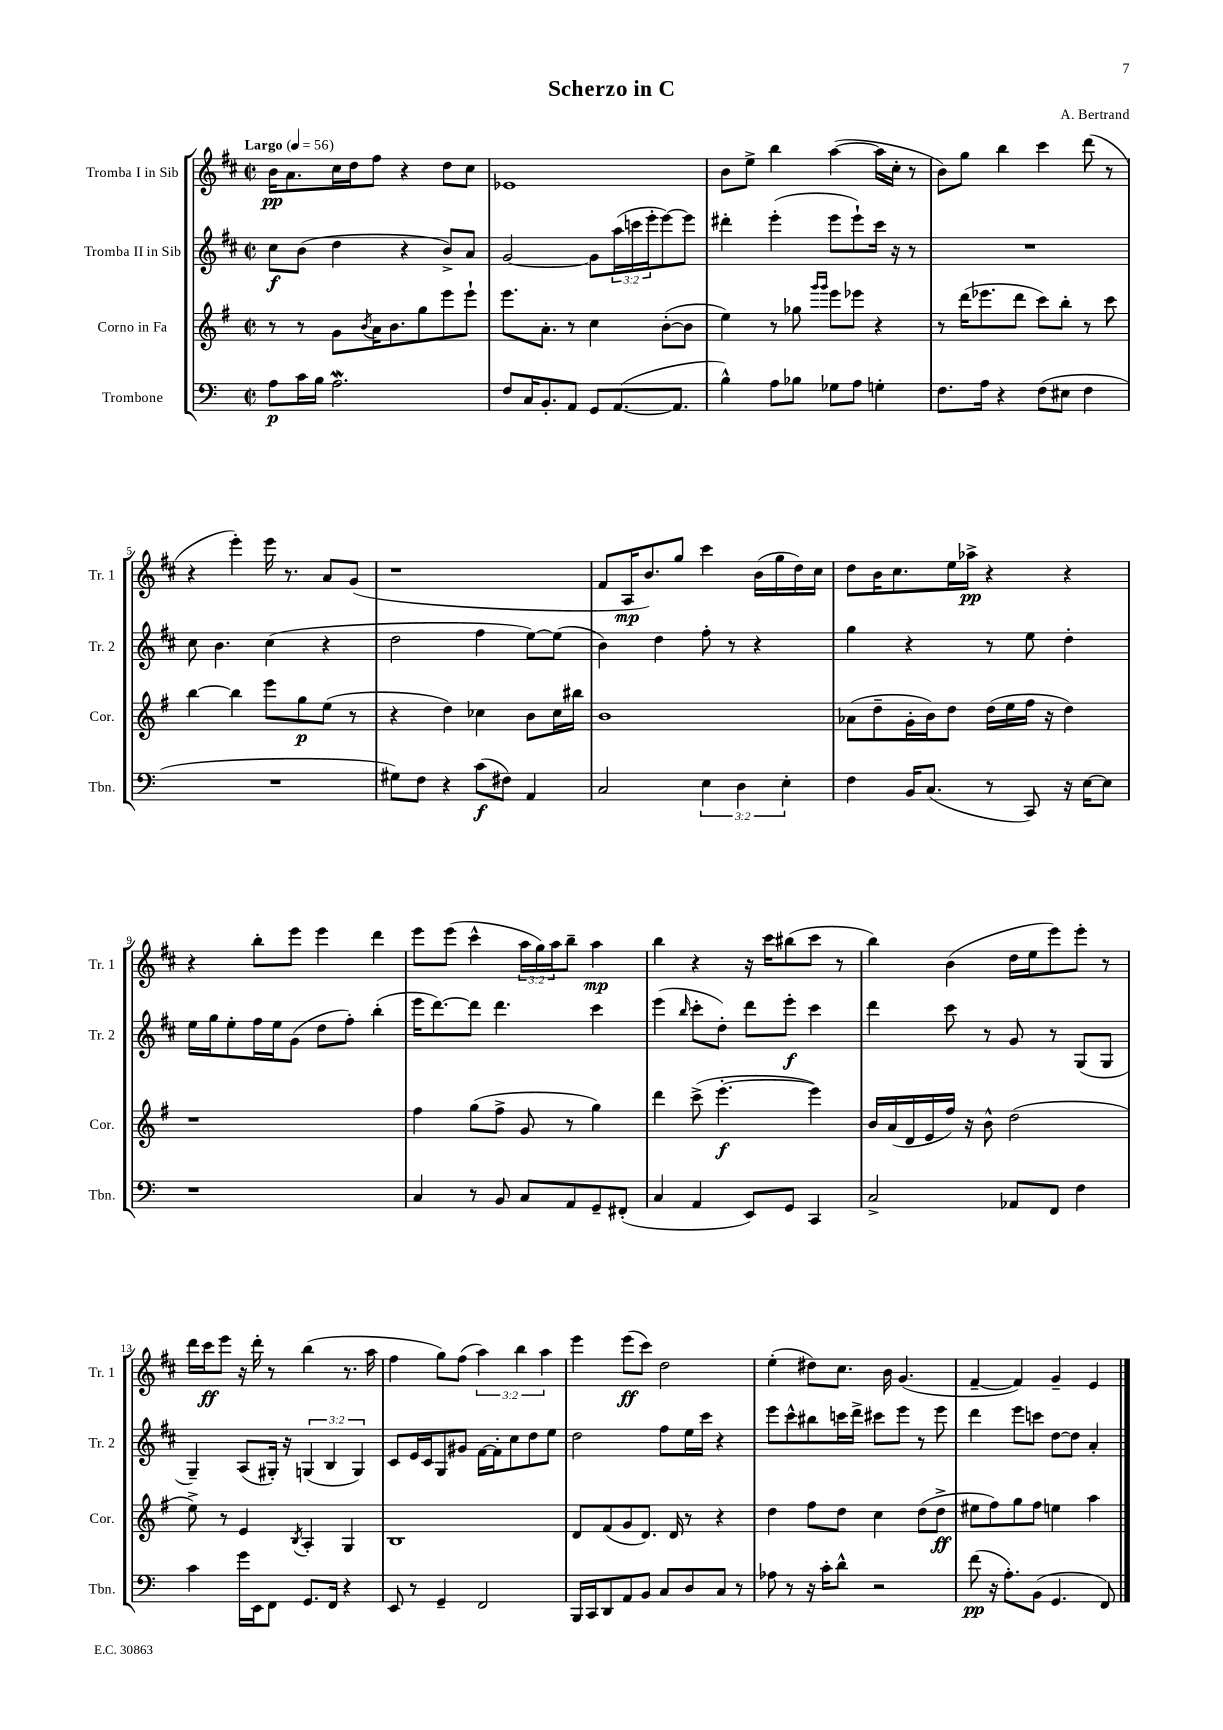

**kern	**kern	**kern	**kern
*staff4	*staff3	*staff2	*staff1
*clefF4	*clefG2	*clefG2	*clefG2
*k[]	*k[f#]	*k[f#c#]	*k[f#c#]
*M2/2	*M2/2	*M2/2	*M2/2
*met(c|)	*met(c|)	*met(c|)	*met(c|)
*MM56	*MM56	*MM56	*MM56
8A	8r	8cc#	16b
.	.	.	8.a
16c	8r	(8b	.
16B	.	.	.
2.A	8g	4dd	16cc#
.	.	.	16dd
.	8qb	.	.
.	16a	.	8ff#
.	8.b	.	.
.	.	4r	4r
.	8gg	.	.
.	8eee	8b^)	8dd
.	8eee`	8a	8cc#
=	=	=	=
8F	8.eee	[2g	1e-
16C	.	.	.
8.BB'	8.a'	.	.
8AA	8r	.	.
8GG	4cc	8g]	.
([8.AA	.	(24aa	.
.	.	24ccc	.
.	.	24eee'	.
.	([8b'	[8eee)	.
8.AA]	.	.	.
.	8b]	8eee]	.
=	=	=	=
4B^^)	4ee)	4ddd#'	8b
.	.	.	8ee^
8A	8r	(4eee'	4bb
8B-	8gg-	.	.
.	16qqggg	.	.
.	16qqggg	.	.
8G-	8eee	8eee	([4aa
8A	8eee-	8eee`)	.
4G'	4r	16ccc#	16aa]
.	.	16r	16cc#'
.	.	8r	8r
=	=	=	=
8.F	8r	1r	8b)
.	(16ddd	.	8gg
16A	8.eee-	.	.
4r	.	.	4bb
.	8ddd	.	.
(8F	8ccc)	.	4ccc#
8E#	8bb'	.	.
4F	8r	.	(8ddd
.	8ccc	.	8r
=	=	=	=
1r	[4bb	8cc#	4r
.	.	4.b	.
.	4bb]	.	4eee')
.	8eee	(4cc#	16eee
.	.	.	8.r
.	8gg	.	.
.	(8ee	4r	8a
.	8r	.	(8g
=	=	=	=
8G#)	4r	2dd	1r
8F	.	.	.
4r	4dd)	.	.
(8c	4cc-	4ff#	.
8F#)	.	.	.
4AA	8b	[8ee)	.
.	16cc-	(8ee]	.
.	16bb#	.	.
=	=	=	=
2C	1b	4b)	8f#
.	.	.	16A
.	.	.	8.b)
.	.	4dd	.
.	.	.	8gg
6E	.	8ff#'	4ccc#
.	.	8r	.
6D	.	.	.
.	.	4r	(16b
.	.	.	16gg
6E'	.	.	.
.	.	.	16dd)
.	.	.	16cc#
=	=	=	=
4F	(8a-	4gg	8dd
.	8dd~	.	16b
.	.	.	8.cc#
16BB	16g'	4r	.
(8.C	16b)	.	.
.	8dd	.	16ee
.	.	.	16aa-^
8r	(16dd	8r	4r
.	16ee	.	.
8CC)	16ff#	8ee	.
.	16r	.	.
16r	4dd)	4dd'	4r
[16E	.	.	.
8E]	.	.	.
=	=	=	=
1r	1r	16ee	4r
.	.	16gg	.
.	.	8ee'	.
.	.	16ff#	8bb'
.	.	16ee	.
.	.	(8g	8eee
.	.	8dd	4eee
.	.	8ff#')	.
.	.	(4bb'	4ddd
=	=	=	=
4C	4ff#	16eee	8eee
.	.	[8.ddd)	.
.	.	.	(8eee
8r	(8gg	8ddd]	4ccc#^^
8BB	8ff#^	4.ddd	.
8C	8g	.	24aa
.	.	.	24gg)
.	.	.	24aa
8AA	8r	.	8bb~
8GG~	4gg)	4ccc#	4aa
(8FF#'	.	.	.
=	=	=	=
4C	4ddd	(4eee	4bb
.	.	16qqbb	.
4AA	(8ccc^	8ccc#'	4r
.	[4.eee'	8dd')	.
8EE)	.	8ddd	16r
.	.	.	16ccc#
8GG	.	8eee'	(8bb#
4CC	4eee])	4ccc#	8ccc#
.	.	.	8r
=	=	=	=
2C^	16b	4ddd	4bb)
.	(16a	.	.
.	16d	.	.
.	16e	.	.
.	16ff#)	8ccc#	(4b
.	16r	.	.
.	8b^^	8r	.
8AA-	(2dd	8g	16dd
.	.	.	16ee
8FF	.	8r	8eee)
4F	.	(8G	8eee'
.	.	8G	8r
=	=	=	=
4c	8ee^)	4G~)	16ddd
.	.	.	16ccc#
.	8r	.	8eee
16g	4e	(8A	16r
16EE	.	.	16ddd'
8FF	.	16G#')	8r
.	.	16r	.
.	8qB	.	.
8.GG	4A'	(6G	(4bb
.	.	6B	.
16FF	.	.	.
4r	4G	.	8.r
.	.	6G)	.
.	.	.	16aa
=	=	=	=
8EE	1B	8c#	4ff#
8r	.	16e	.
.	.	16c#	.
4GG~	.	8G	8gg)
.	.	8g#	(8ff#
2FF	.	[16f#	6aa)
.	.	16f#']	.
.	.	8cc#	.
.	.	.	6bb
.	.	8dd	.
.	.	.	6aa
.	.	8ee	.
=	=	=	=
16BBB	8d	2dd	4eee
16CC	.	.	.
8DD	(8f#	.	.
8AA	8g	.	(8eee
8BB	8.d)	.	8ccc#)
8C	.	8ff#	2dd
.	16d	.	.
8D	8r	16ee	.
.	.	16ccc#	.
8C	4r	4r	.
8r	.	.	.
=	=	=	=
8A-	4dd	8eee	(4ee'
8r	.	8ccc#^^	.
16r	8ff#	8bb#	8dd#)
16c'	.	.	.
8d^^	8dd	16ccc	8.cc#
.	.	16ddd^	.
2r	4cc	8ccc#	.
.	.	.	16b
.	.	8eee	(4.g
.	(8dd	8r	.
.	8dd^	8eee	.
=	=	=	=
(8f	8ee#	4ddd	[4f#~
16r	8ff#)	.	.
8.A')	.	.	.
.	8gg	8eee	4f#])
(8BB	8ff#	8ccc	.
4.GG	4ee	[8dd	4g~
.	.	8dd]	.
.	4aa	4a'	4e
8FF)	.	.	.
==	==	==	==
*-	*-	*-	*-
